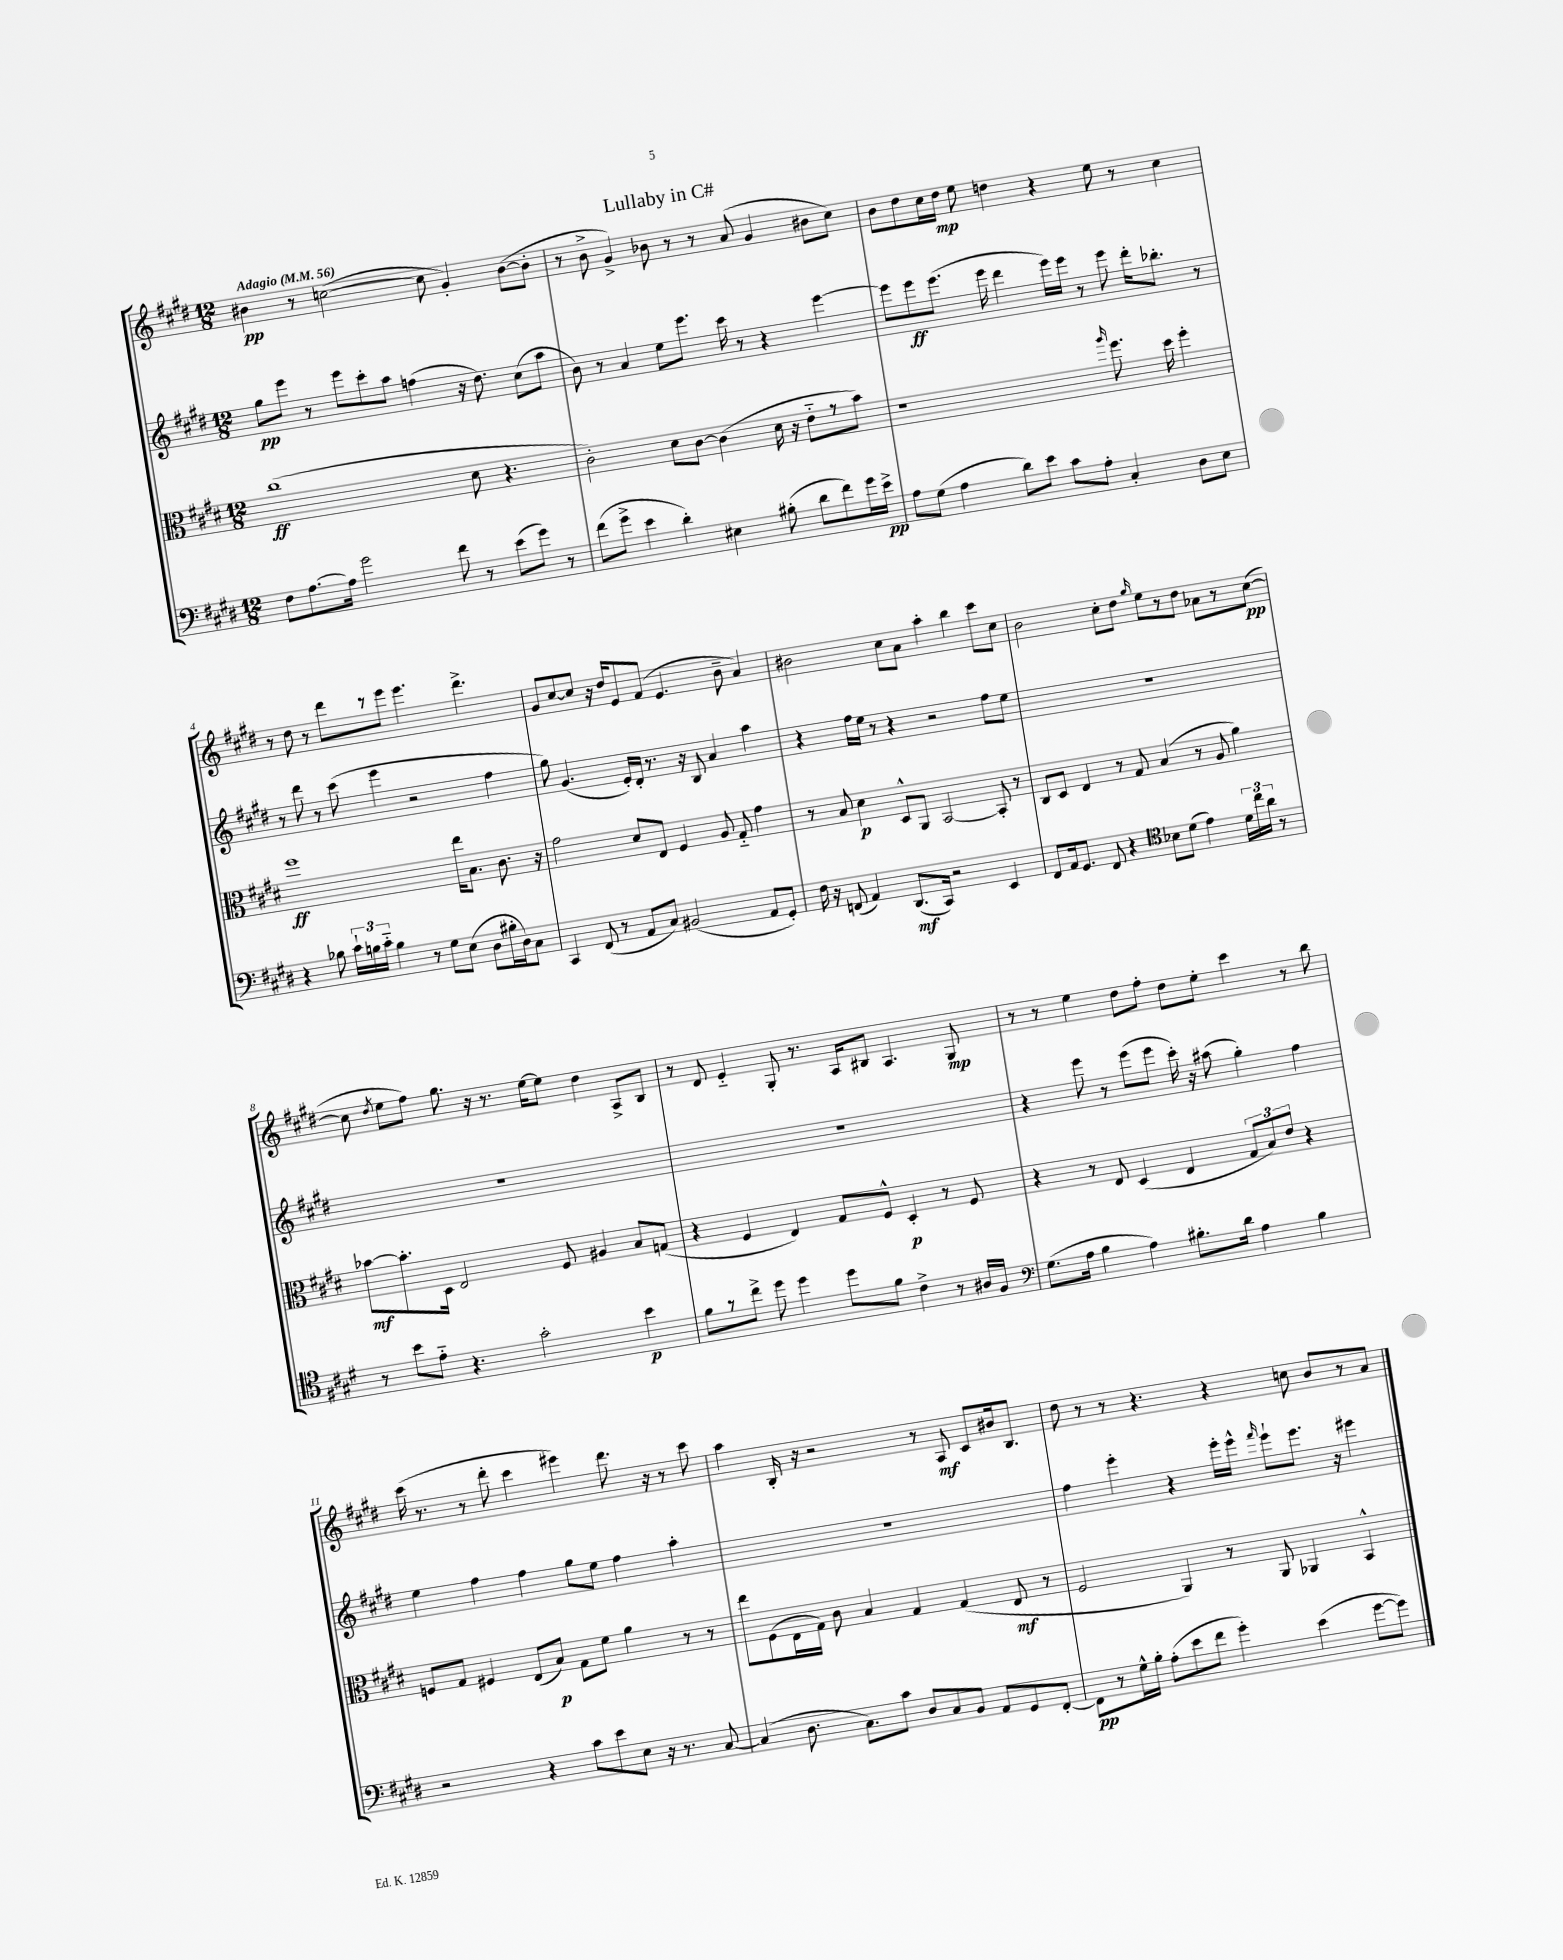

**kern	**dynam	**kern	**dynam	**kern	**dynam	**kern	**dynam
*part4	*part4	*part3	*part3	*part2	*part2	*part1	*part1
*staff4	*staff4	*staff3	*staff3	*staff2	*staff2	*staff1	*staff1
*clefF4	*	*clefC3	*	*clefG2	*	*clefG2	*
*k[f#c#g#d#]	*	*k[f#c#g#d#]	*	*k[f#c#g#d#]	*	*k[f#c#g#d#]	*
*M12/8	*	*M12/8	*	*M12/8	*	*M12/8	*
*MM56	*	*MM56	*	*MM56	*	*MM56	*
=1	=1	=1	=1	=1	=1	=1	=1
!	!	!	!	!	!	!LO:TX:a:B:t=Adagio	!
8F#\L	.	(1cc#	ff	8gg#\L	pp	4b#X\	pp
[8.A\	.	.	.	8eee\J	.	.	.
.	.	.	.	8r	.	8r	.
16A\Jk]	.	.	.	.	.	.	.
2g#\	.	.	.	8eee\L	.	([2ccn\	.
.	.	.	.	8ccc#'\	.	.	.
.	.	.	.	8aa\J	.	.	.
.	.	.	.	(4ffn\	.	.	.
8f#\	.	.	.	.	.	8cc\]	.
8r	.	8d#\	.	16r	.	4g#'/)	.
.	.	.	.	8.dd#\)	.	.	.
(8e\L	.	4.r	.	.	.	.	.
8g#\J)	.	.	.	(8cc#\L	.	([8b#\L	.
8r	.	.	.	8aa\J	.	8b#'\J]	.
=2	=2	=2	=2	=2	=2	=2	=2
(8f#\L	.	2c#'\)	.	8b\)	.	8r	.
8g#^\J	.	.	.	8r	.	8b^\	.
4e\	.	.	.	4a/	.	4g#^/)	.
4d#'\)	.	8d#\L	.	8ee\L	.	8b-X\	.
.	.	[8c#\J	.	8.eee\J	.	8r	.
4E#X\	.	(4c#\]	.	.	.	8r	.
.	.	.	.	16ccc#\	.	.	.
.	.	.	.	8r	.	(8a/	.
(8B#X'\	.	16d#\	.	4r	.	4g#/	.
.	.	16r	.	.	.	.	.
8d#\L	.	8e\L	.	.	.	.	.
8f#\)	.	8r	.	[4eee\	.	8b#X\L	.
16g#\L	.	8b\J)	.	.	.	8cc#\J)	.
16e^\JJ	pp	.	.	.	.	.	.
=3	=3	=3	=3	=3	=3	=3	=3
8A\L	.	1r	.	8eee\L]	.	8b\L	.
(8G#\J	.	.	.	8eee\	ff	8dd#\	.
4A\	.	.	.	(8.eee\J	.	16cc#\L	.
.	.	.	.	.	.	16dd#\JJ	mp
.	.	.	.	.	.	8ee\	.
.	.	.	.	16eee\	.	.	.
8d#\L)	.	.	.	4ddd#\	.	4ddn\	.
8e\J	.	.	.	.	.	.	.
8c#\L	.	.	.	16eee\LL)	.	4r	.
.	.	.	.	16eee\JJ	.	.	.
8A'\J	.	.	.	8r	.	.	.
.	.	16qqaa/	.	.	.	.	.
4C#'/	.	8.ff#\	.	8eee\	.	8ee\	.
.	.	.	.	16ddd#'\KL	.	8r	.
.	.	16dd#\	.	8.bb-X'\J	.	.	.
8D#\L	.	4ff#'\	.	.	.	4cc#\	.
8E\J	.	.	.	8r	.	.	.
!!LO:LB:g=z
=4	=4	=4	=4	=4	=4	=4	=4
4r	.	1ff#	ff	8r	.	8r	.
.	.	.	.	8ddd#\	.	8dd#\	.
8B-X\	.	.	.	8r	.	8r	.
24c#`\LL	.	.	.	(8ccc#\	.	8ddd#\L	.
24Bn\	.	.	.	.	.	.	.
24c#\JJ	.	.	.	.	.	.	.
4B\	.	.	.	4eee\	.	8r	.
.	.	.	.	.	.	8eee\J	.
8r	.	.	.	2r	.	4.eee\	.
8G#\L	.	.	.	.	.	.	.
(8E\J	.	16ee\KL	.	.	.	.	.
.	.	8.B\J	.	.	.	.	.
8D#\L	.	.	.	.	.	4.ddd#^\	.
16B#X'\L	.	8.c#\	.	4ff#\	.	.	.
16D#\J)	.	.	.	.	.	.	.
8C#\J	.	.	.	.	.	.	.
.	.	16r	.	.	.	.	.
=5	=5	=5	=5	=5	=5	=5	=5
4CC#/	.	2g#\	.	8gg#\)	.	8g#/L	.
.	.	.	.	(4.g#/	.	[8cc#/	.
(8FF#/	.	.	.	.	.	8cc#/J]	.
8r	.	.	.	.	.	16r	.
.	.	.	.	.	.	16dd#/KL	.
8AA/L	.	8d#/L	.	16e'/LL)	.	8e/	.
.	.	.	.	16d#'/JJ	.	.	.
8C#/J)	.	8E/J	.	8.r	.	(8f#/J	.
(2BB#X/	.	4F#/	.	.	.	4.e/	.
.	.	.	.	16r	.	.	.
.	.	.	.	8B/	.	.	.
.	.	8A/	.	4a/	.	.	.
.	.	8G#/	.	.	.	8b~\	.
8AA/L	.	4g#\	.	4aa\	.	4a/)	.
8GG#'/J)	.	.	.	.	.	.	.
=6	=6	=6	=6	=6	=6	=6	=6
16F#\	.	8r	.	4r	.	2b#X\	.
16r	.	.	.	.	.	.	.
(8FFn/	.	8B/	.	.	.	.	.
4AA/)	.	4d#\	p	16ff#\LL	.	.	.
.	.	.	.	16ee\JJ	.	.	.
.	.	.	.	8r	.	.	.
(8.DD#/L	mf	8D#^^/L	.	4r	.	8cc#\L	.
.	.	8AA/J	.	.	.	8a\J	.
16CC#/Jk)	.	.	.	.	.	.	.
2r	.	[2BB/	.	2r	.	4aa'\	.
.	.	.	.	.	.	4bb\	.
4EE/	.	8BB'/]	.	8ff#\L	.	8ccc#\L	.
.	.	8r	.	8ee\J	.	8cc#\J	.
=7	=7	=7	=7	=7	=7	=7	=7
8FF#/L	.	8C#/L	.	1.r	.	2b\	.
16AA/k	.	8D#/J	.	.	.	.	.
8.GG#/J	.	.	.	.	.	.	.
.	.	4E/	.	.	.	.	.
8FF#/	.	.	.	.	.	.	.
4r	.	8r	.	.	.	8cc#'\L	.
.	.	8G#/	.	.	.	8dd#\J	.
*clefC4	*	*	*	*	*	*	*
.	.	.	.	.	.	16qqgg#/	.
8B-X\L	.	(4B/	.	.	.	8ee\L	.
(8d#\J	.	.	.	.	.	8r	.
4e\)	.	8r	.	.	.	8dd#\J	.
.	.	8A/	.	.	.	8a-X\L	.
24d#\LL	.	4a\)	.	.	.	8r	.
24cc#\	.	.	.	.	.	.	.
24a\JJ	.	.	.	.	.	.	.
8r	.	.	.	.	.	([8cc#\J	pp
!!LO:LB:g=z
=8	=8	=8	=8	=8	=8	=8	=8
8r	.	[8b-X\L	mf	1.r	.	8cc#\]	.
.	.	.	.	.	.	8qdd#/	.
8b\L	.	8.b-'\]	.	.	.	8ee\L	.
8e\J	.	.	.	.	.	8ff#\J)	.
.	.	16D#\Jk	.	.	.	.	.
4.r	.	2E/	.	.	.	8.gg#\	.
.	.	.	.	.	.	16r	.
.	.	.	.	.	.	8.r	.
2g#'\	.	.	.	.	.	.	.
.	.	.	.	.	.	[16ee\KL	.
.	.	8F#/	.	.	.	8ee\J]	.
.	.	4A#X/	.	.	.	4dd#\	.
4b\	p	8B/L	.	.	.	8A^/L	.
.	.	(8Gn/J	.	.	.	8B/J	.
=9	=9	=9	=9	=9	=9	=9	=9
8f#\L	.	4r	.	1.r	.	8r	.
8r	.	.	.	.	.	8d#/	.
8cc#^\J	.	4F#/	.	.	.	4e/	.
8dd#\	.	.	.	.	.	.	.
4dd#\	.	4E/)	.	.	.	8G#'/	.
.	.	.	.	.	.	8.r	.
8dd#\L	.	8G#/L	.	.	.	.	.
.	.	.	.	.	.	16A/KL	.
8f#\J	.	8F#^^/J	.	.	.	8B#X/J	.
4c#^\	.	4D#'/	p	.	.	4.A/	.
8r	.	8r	.	.	.	.	.
16A#X/LL	.	8F#/	.	.	.	8G#/	mp
16F#/JJ	.	.	.	.	.	.	.
=10	=10	=10	=10	=10	=10	=10	=10
*clefF4	*	*	*	*	*	*	*
(8.G#\L	.	4r	.	4r	.	8r	.
.	.	.	.	.	.	8r	.
16A\Jk	.	.	.	.	.	.	.
4B\	.	8r	.	8eee\	.	4ee\	.
.	.	8E/	.	8r	.	.	.
4A\)	.	(4D#/	.	(8eee\L	.	8dd#\L	.
.	.	.	.	8eee\J	.	8ff#'\J	.
8.B#X'\L	.	4E/	.	16ccc#'\)	.	8dd#\L	.
.	.	.	.	16r	.	.	.
.	.	.	.	(8aa#X\	.	8ee'\J	.
16d#\Jk	.	.	.	.	.	.	.
4A\	.	12G#/L	.	4gg#'\)	.	4ccc#\	.
.	.	12B/)	.	.	.	.	.
.	.	12e/J	.	.	.	.	.
4B#\	.	4r	.	4ff#\	.	8r	.
.	.	.	.	.	.	8bb\	.
!!LO:LB:g=z
=11	=11	=11	=11	=11	=11	=11	=11
2r	.	8Fn/L	.	4ee\	.	(16ccc#\	.
.	.	.	.	.	.	8.r	.
.	.	8G#/J	.	.	.	.	.
.	.	4F#X/	.	4ff#\	.	8r	.
.	.	.	.	.	.	8ddd#'\	.
4r	.	(8E/L	.	4ff#\	.	4ccc#\	.
.	.	8B/J)	p	.	.	.	.
8c#\L	.	8G#\L	.	8gg#\L	.	4eee#X\)	.
8e\	.	8f#\J	.	8ee\J	.	.	.
8E\J	.	4a\	.	4ff#\	.	8.ddd#\	.
16r	.	.	.	.	.	.	.
8.r	.	.	.	.	.	16r	.
.	.	8r	.	4aa'\	.	8r	.
[8C#/	.	8r	.	.	.	8ccc#\	.
=12	=12	=12	=12	=12	=12	=12	=12
(4C#/]	.	8ee\L	.	1.r	.	4aa\	.
.	.	(8F#\	.	.	.	.	.
8.D#\	.	16E\L	.	.	.	16B'/	.
.	.	16G#\JJ)	.	.	.	16r	.
.	.	8c#\	.	.	.	2r	.
8.C#\L)	.	.	.	.	.	.	.
.	.	4B/	.	.	.	.	.
8c#\J	.	.	.	.	.	.	.
8D#/L	.	4G#/	.	.	.	.	.
8C#/	.	.	.	.	.	8r	.
8BB/J	.	(4G#/	.	.	.	8A/	mf
8AA/L	.	.	.	.	.	8c#/L	.
8GG#/	.	8E/	mf	.	.	16b#X/k	.
.	.	.	.	.	.	8.B/J	.
[8FF#'/J	.	8r	.	.	.	.	.
=13	=13	=13	=13	=13	=13	=13	=13
8FF#\L]	pp	2F#/	.	4ff#\	.	8dd#\	.
8r	.	.	.	.	.	8r	.
16G#^^\L	.	.	.	4eee'\	.	8r	.
16B'\JJ	.	.	.	.	.	.	.
(8A'\L	.	.	.	.	.	4.r	.
8e\	.	4AA/)	.	4r	.	.	.
8f#\J	.	.	.	.	.	.	.
4g#'\)	.	8r	.	16eee'\LL	.	4r	.
.	.	.	.	16eee^^\JJ	.	.	.
.	.	.	.	16qqfff#/	.	.	.
.	.	8AA/	.	8eee`\L	.	.	.
(4e\	.	4AA-X/	.	8.eee\J	.	8ccn\	.
.	.	.	.	.	.	8b/L	.
.	.	.	.	16r	.	.	.
[8g#\L	.	4BB^^/	.	4eee#X\	.	8r	.
8g#\J])	.	.	.	.	.	8a/J	.
==	==	==	==	==	==	==	==
*-	*-	*-	*-	*-	*-	*-	*-
